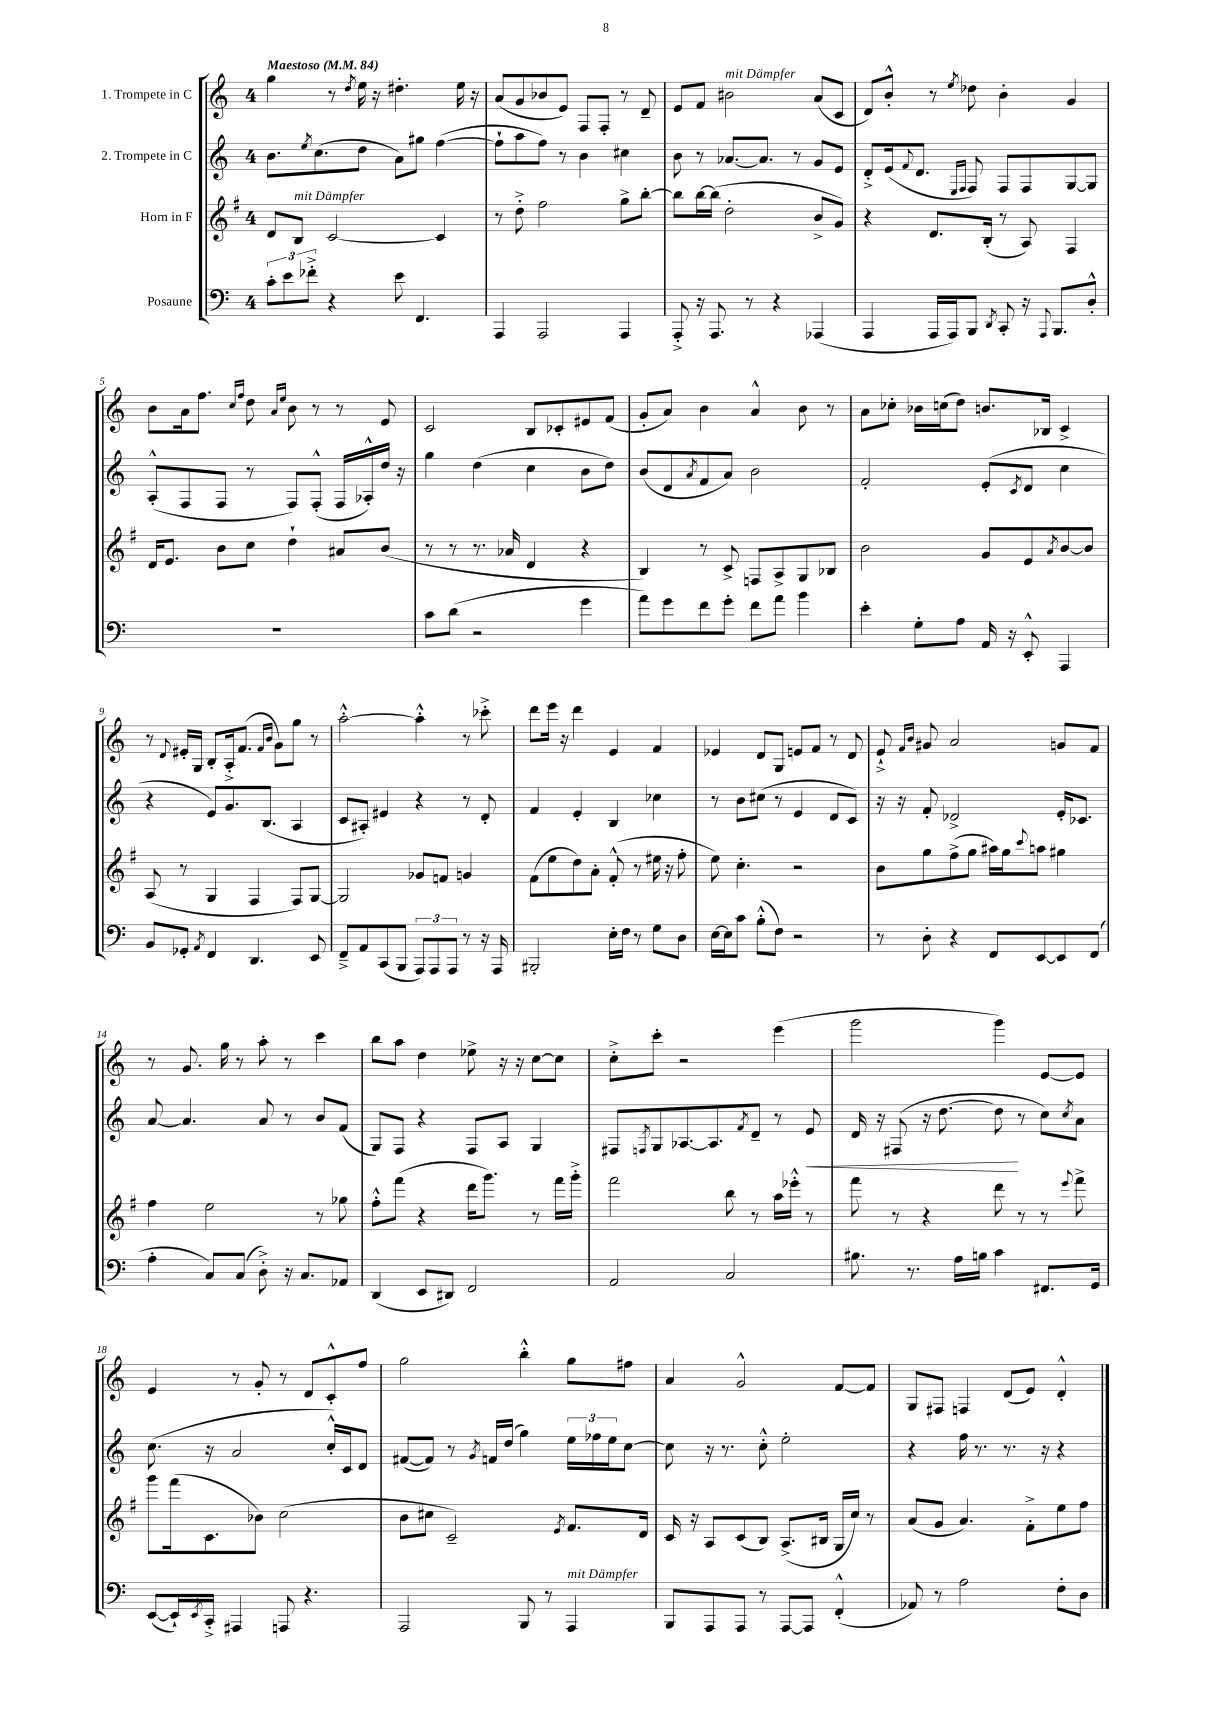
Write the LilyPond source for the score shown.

<<
\new StaffGroup <<
\new Staff = "s0" \with { instrumentName = "1. Trompete in C" } {
    \clef treble \key c \major \once \override Staff.TimeSignature.style = #'single-digit \time 4/4 \tempo "Maestoso" 4 = 84
    g''4 r8 \acciaccatura { d''8 } e''16 r16 dis''4.-. e''16 r16 |
    a'8( g'8 bes'8 e'8) f8 f8-. r8 d'8-- |
    e'8 f'8 bis'2^\markup { \italic "mit Dämpfer" } a'8( c'8 |
    d'8) b'8-.-^ r8 \acciaccatura { e''8 } des''8 b'4-. g'4 |
    b'8 a'16 f''8. \grace { c''16 f''16 } d''8 \grace { a'16 e''16 } b'8 r8 r8 e'8 |
    c'2 b8 ces'8-. eis'8 f'8( |
    g'8-. a'8) b'4 a'4-^ b'8 r8 |
    a'8 ces''8-. bes'16 c''16( d''8) b'8. bes16 c'4-> |
    r8 \appoggiatura { d'8 } eis'16-. g16 b8-. a16-.-> f'8.( \grace { f'16 b'16 } g'8) g''8 r8 |
    a''2~-.-^ a''4-.-^ r8 ces'''8-.-> |
    d'''8 e'''16 r16 d'''4 e'4 f'4 |
    ees'4 d'8 g8 e'8 f'8 r8 d'8 |
    e'8-!-> \grace { f'16 b'16 } gis'8 a'2 g'8 f'8 |
    r8 g'8. g''16 r8 a''8-. r8 c'''4 |
    b''8 a''8 d''4 ees''8-> r16 r16 c''8~ c''8 |
    c''8-.-> c'''8-. r2 e'''4( |
    g'''2 g'''4) e'8~ e'8 |
    e'4 r8 g'8-. r8 d'8 c'8-.-^ f''8 |
    g''2 b''4-.-^ g''8 fis''8 |
    a'4 g'2-^ f'8~ f'8 |
    g8 fis8 f4 d'8( e'8) d'4-.-^ \bar "|." |
}
\new Staff = "s1" \with { instrumentName = "2. Trompete in C" } {
    \clef treble \key c \major \once \override Staff.TimeSignature.style = #'single-digit \time 4/4
    b'8. \acciaccatura { e''8 } c''8.( d''8 a'8) gis''8 f''4~( |
    f''8-! a''8 f''8) r8 b'4 cis''4 |
    b'8 r8 aes'8.~ aes'8. r8 g'8 e'8 |
    d'8-.-> e'16( \appoggiatura { f'8 } d'8. \grace { e16 f16 } f8) f8 f8 g8~ g8 |
    a8-.-^( f8 f8 r8 f8) f8-.-^( f16 aes16-.-^) d''16 r16 |
    g''4 d''4( c''4 b'8 d''8) |
    b'8( d'8 \acciaccatura { a'8 } f'8 a'8) b'2 |
    f'2-. e'8-.( \acciaccatura { c'8 } d'8 c''4 |
    r4 e'8) g'8. b8.( a4 |
    c'8 ais8-.) eis'4 r4 r8 d'8-. |
    f'4 e'4-. b4 ces''4 |
    r8 b'8 cis''8( r8 e'4 d'8 c'8) |
    r16 r16 f'8-. des'2-> e'16-. ces'8. |
    a'8~ a'4. a'8 r8 b'8 f'8( |
    g8) f8 r4 f8 a8 g4 |
    fis8 \acciaccatura { f8 } g8 aes8.~ aes8. \acciaccatura { f'8 } d'8-- r8 e'8\< |
    d'16 r16 fis8( r16 d''8.~ d''8\! r8 c''8) \acciaccatura { c''8 } a'8 |
    c''8.( r16 a'2 c''16-.-^) c'16 d'8 |
    fis'8~( fis'8) r8 \acciaccatura { g'8 } f'16 d''16( g''4) \tuplet 3/2 { e''16 fes''16 e''16 } c''8~ |
    c''8 r16 r8. c''8-.-^ e''2-. |
    r4 f''16 r8. r8. r16 r4 \bar "|." |
}
\new Staff = "s2" \with { instrumentName = "Horn in F" } {
    \clef treble \key g \major \once \override Staff.TimeSignature.style = #'single-digit \time 4/4
    d'8 b8^\markup { \italic "mit Dämpfer" } c'2~ c'4 |
    r8 d''8-.-> fis''2 g''8-> b''8~-. |
    b''8 b''16~ b''16( d''2-. b'8-> g'8) |
    r4 d'8. b16-.( r8 a8) fis4 |
    d'16 e'8. b'8 c''8 d''4-! ais'8 b'8( |
    r8 r8 r8. aes'16 d'4 r4 |
    b4) r8 c'8-> f8 a8-> g8 bes8 |
    b'2 g'8 e'8 \acciaccatura { a'8 } b'8~ b'8 |
    a8( r8 g4 fis4 fis8) g8~ |
    g2 ges'8 f'8 g'4 |
    fis'8( e''8 d''8) a'8-. fis'8-.-^( r8 eis''16 r16 fis''8-. |
    e''8) c''4.-. r2 |
    b'8 g''8 fis''8->( g''8 ais''16) g''16 \appoggiatura { c'''8 } a''8 gis''4 |
    fis''4 e''2 r8 ges''8 |
    fis''8-.-^ fis'''8( r4 d'''16 g'''8.) r8 fis'''16 g'''16-.-> |
    fis'''2 b''8 r8 a''16 ees'''16-.-^ r8 |
    fis'''8 r8 r4 d'''8 r8 r8 \appoggiatura { e'''8 } fis'''8-> |
    g'''8 fis'''16( c'8. bes'8) c''2( |
    b'8 cis''8 c'2--) \acciaccatura { e'8 } fis'8. d'16 |
    c'16 r16 a8 c'8( b8) a8.->( bis16 g16 c''16) r8 |
    a'8( g'8 a'4.) fis'8-.-> e''8 fis''8 \bar "|." |
}
\new Staff = "s3" \with { instrumentName = "Posaune" } {
    \clef bass \key c \major \once \override Staff.TimeSignature.style = #'single-digit \time 4/4
    \tuplet 3/2 { c'8-. e'8 fes'8-.-> } r4 e'8 f,4. |
    a,,4 a,,2 a,,4 |
    a,,8-.-> r16 a,,8. r8 r4 aes,,4( |
    a,,4 a,,16 a,,16) b,,8 \acciaccatura { d,8 } c,8-. r16 \appoggiatura { a,,8 } b,,8. d8-.-^ |
    R1 |
    c'8 d'8( r2 g'4 |
    a'8) g'8 f'8 g'8-. f'8 a'8 b'4 |
    e'4-. g8-. a8 a,16 r16 e,8-.-^ a,,4 |
    b,8 ges,8-. \acciaccatura { a,8 } f,4 d,4. e,8 |
    f,8---> a,8 c,8( b,,8 \tuplet 3/2 { a,,8) a,,8 a,,8 } r8 r16 a,,16 |
    bis,,2-. e16-. f16 r8 g8 d8 |
    e16~ e16 c'8 b8-.-^( f8) r2 |
    r8 d8-. r4 f,8 e,8~ e,8 f,8( |
    a4-. c8) c8( d8-.->) r16 c8. aes,8 |
    d,4( e,8 dis,8) f,2 |
    a,2 c2 |
    bis8. r8. a16 b16 c'4 fis,8. g,16 |
    e,8~( e,16-!) \acciaccatura { e,8 } c,16-.-> ais,,4 a,,8 r4. |
    a,,2 b,,8 r8 a,,4^\markup { \italic "mit Dämpfer" } |
    b,,8 a,,8 a,,8 r8 a,,8~ a,,8 f,4-.-^( |
    aes,8) r8 a2 f8-. d8 \bar "|." |
}
>>
>>
